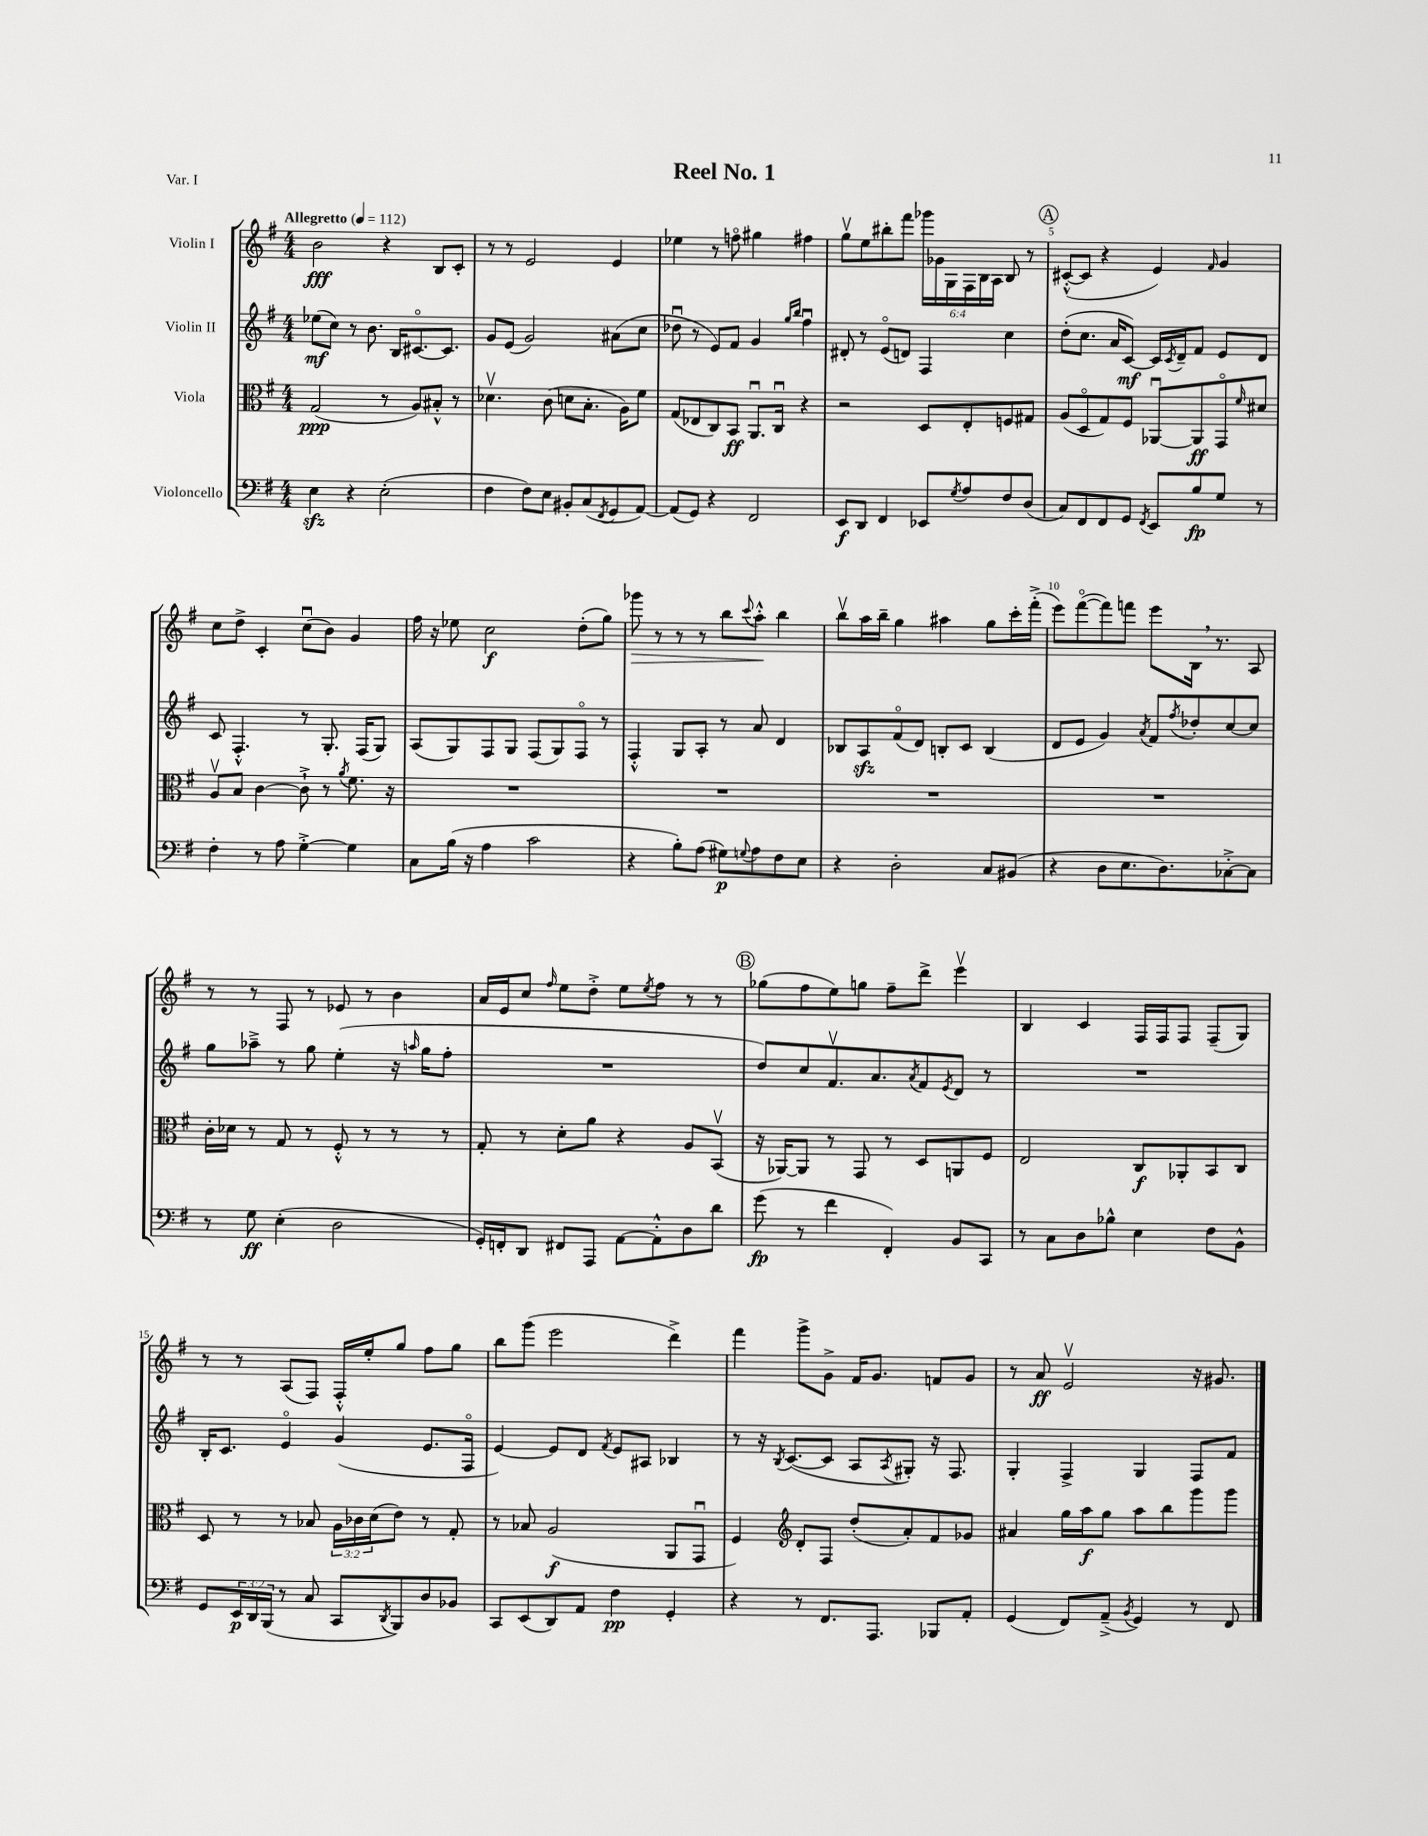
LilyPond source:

\header { title = "Reel No. 1" piece = "Var. I" }
<<
\new StaffGroup <<
\new Staff = "s0" \with { instrumentName = "Violin I" } {
    \clef treble \key g \major \numericTimeSignature \time 4/4 \override Staff.TupletNumber.text = #tuplet-number::calc-fraction-text \tempo "Allegretto" 4 = 112
    b'2\fff r4 b8 c'8-. |
    r8 r8 e'2 e'4 |
    ees''4 r8 f''8\flageolet gis''4 fis''4 |
    g''8\upbow e''8 bis''8-. fis'''8 \tuplet 6/4 { ges'''16 ges'16 g16 fis16 b16 a16 } b8 r8 |
    \mark \markup { \circle "A" } cis'8~-.-^( cis'8 r4 e'4) \grace { fis'16 } g'4 |
    c''8 d''8-> c'4-. c''8\downbow( b'8) g'4 |
    fis''16 r16 ees''8 c''2\f d''8-.( g''8) |
    ges'''8\> r8 r8 r8 b''8 \appoggiatura { c'''8 } a''8-.-^\! b''4 |
    b''8\upbow a''16 b''16-- g''4 ais''4 g''8 c'''16-. fis'''16-.->( |
    e'''8) fis'''8~\flageolet( fis'''8) f'''8 e'''8 b16 \breathe r8. a8 |
    r8 r8 fis8 r8 ees'8 r8 b'4 |
    a'16 e'16 c''8 \grace { fis''16 } e''8 d''8-.-> e''8 \acciaccatura { e''8 } fis''8 r8 r8 |
    \mark \markup { \circle "B" } ges''8( fis''8 e''8) g''8 fis''8-- d'''8-> e'''4\upbow |
    b4 c'4 fis16 fis16 fis8 fis8--( g8) |
    r8 r8 a8( fis8) fis16-.-^ e''16-. g''8 fis''8 g''8 |
    b''8 g'''8( e'''2 d'''4->) |
    fis'''4 g'''8-> g'8-> fis'16 g'8. f'8 g'8 |
    r8 a'8\ff e'2\upbow r16 gis'8. \bar "|." |
}
\new Staff = "s1" \with { instrumentName = "Violin II" } {
    \clef treble \key g \major \numericTimeSignature \time 4/4
    ees''8\mf( c''8) r8 b'8. b16 cis'8.~\flageolet cis'8. |
    g'8 e'8( g'2) ais'8( c''8 |
    des''8\downbow r8 e'8) fis'8 g'4 \grace { g''16 b''16 } fis''4\downbow |
    dis'8-. r8 e'8\flageolet( d'8) fis4 c''4 |
    \mark \markup { \circle "A" } d''8-.( c''8. a'16 c'8~\mf) c'16 \acciaccatura { c'8 } d'16-- fis'8 e'8 d'8 |
    c'8 fis4.-.-^ r8 g8.-. fis16( g8) |
    a8( g8) fis8 g8 fis8( g8) fis8\flageolet r8 |
    fis4-.-^ g8 a8-. r8 a'8 d'4 |
    bes8 a8\sfz fis'8\flageolet( d'8) b8-. c'8 b4( |
    d'8 e'8 g'4) \acciaccatura { a'8 } fis'8 \acciaccatura { fis''8 } des''8-. c''8~ c''8 |
    g''8 aes''8---> r8 g''8 e''4-.( r16 \grace { a''16 } g''16 fis''8-. |
    R1 |
    \mark \markup { \circle "B" } d''8) c''8 fis'8.\upbow a'8. \acciaccatura { a'8 } fis'8 \acciaccatura { e'8 } d'8 r8 |
    R1 |
    b16-. c'8. e'4\flageolet g'4( e'8. fis16\flageolet |
    e'4~) e'8 d'8 \acciaccatura { fis'8 } e'8 ais8 bes4 |
    r8 r16 \acciaccatura { b8 } c'8.~( c'8 a8 \acciaccatura { a8 } gis8-.) r16 fis8. |
    g4-. fis4-> g4 fis8 fis'8 \bar "|." |
}
\new Staff = "s2" \with { instrumentName = "Viola" } {
    \clef alto \key g \major \numericTimeSignature \time 4/4 \override Staff.TupletNumber.text = #tuplet-number::calc-fraction-text
    g2\ppp( r8 a8) bis8-.-^ r8 |
    des'4.\upbow c'8( d'8 b8.-. a16) fis'8 |
    g8( ees8 c8) b,8\ff a,8.\downbow c16\downbow r4 |
    r2 d8 e8-. f8 gis8 |
    \mark \markup { \circle "A" } a8( d8\flageolet g8) fis8 aes,8~\downbow aes,8\ff g,8\flageolet \grace { fis'16 } dis'8 |
    a8\upbow b8 c'4~ c'8-!-> r8 \acciaccatura { a'8 } fis'8. r16 |
    R1 |
    R1 |
    R1 |
    R1 |
    c'16-. des'16 r8 g8 r8 fis8-.-^ r8 r8 r8 |
    g8-. r8 d'8-. a'8 r4 a8 b,8\upbow( |
    \mark \markup { \circle "B" } r16 aes,16~) aes,8 r8 g,8 r8 d8 a,8 fis8 |
    e2 c8\f aes,8-. b,8 c8 |
    d8 r8 r8 bes8 \tuplet 3/2 { a16 ces'16 d'16( } e'8) r8 g8-. |
    r8 bes8 a2\f( a,8 g,8\downbow |
    fis4) \clef treble d'8-. fis8 d''8-.( a'8-.) fis'8 ges'8 |
    ais'4 g''16 a''16\f g''8 a''8 b''8 g'''8 g'''8 \bar "|." |
}
\new Staff = "s3" \with { instrumentName = "Violoncello" } {
    \clef bass \key g \major \numericTimeSignature \time 4/4 \override Staff.TupletNumber.text = #tuplet-number::calc-fraction-text
    e4\sfz r4 e2-.( |
    fis4 fis8) e8 bis,8-. c8( \acciaccatura { fis,8 } g,8 a,8~) |
    a,8( g,8) r4 fis,2 |
    e,8\f d,8 fis,4 ees,8 \acciaccatura { g8 } a8 fis8 d8( |
    \mark \markup { \circle "A" } c8) fis,8 fis,8 g,8 \acciaccatura { fis,8 } e,8 b8\fp g8 r8 |
    fis4-. r8 a8 g4~-.-> g4 |
    c8 b16( r16 a4 c'2 |
    r4 b8-.) a8( gis8\p) \appoggiatura { g8 } a8 fis8 e8 |
    r4 d2-. c8 bis,8( |
    r4 d8 e8. d8.) ces8~-.-> ces8 |
    r8 g8\ff e4-.( d2 |
    g,16-.) f,16-. d,8 fis,8 a,,8 a,8~ a,8-.-^ d8 d'8 |
    \mark \markup { \circle "B" } g'8\fp( r8 fis'4 fis,4-.) b,8 c,8 |
    r8 c8 d8 bes8-^ e4 fis8 b,8-^ |
    g,8 \tuplet 3/2 { e,16\p d,16 b,,16( } r8 c8 c,8 \acciaccatura { d,8 } b,,8) d8 bes,8 |
    c,8 e,8( d,8) a,8 fis4\pp g,4-. |
    r4 r8 fis,8. a,,8. bes,,8 a,8-. |
    g,4( fis,8) a,8--->( \acciaccatura { b,8 } g,4) r8 fis,8 \bar "|." |
}
>>
>>
\layout { \context { \Score \override BarNumber.break-visibility = ##(#f #t #t) barNumberVisibility = #(every-nth-bar-number-visible 5) } }
